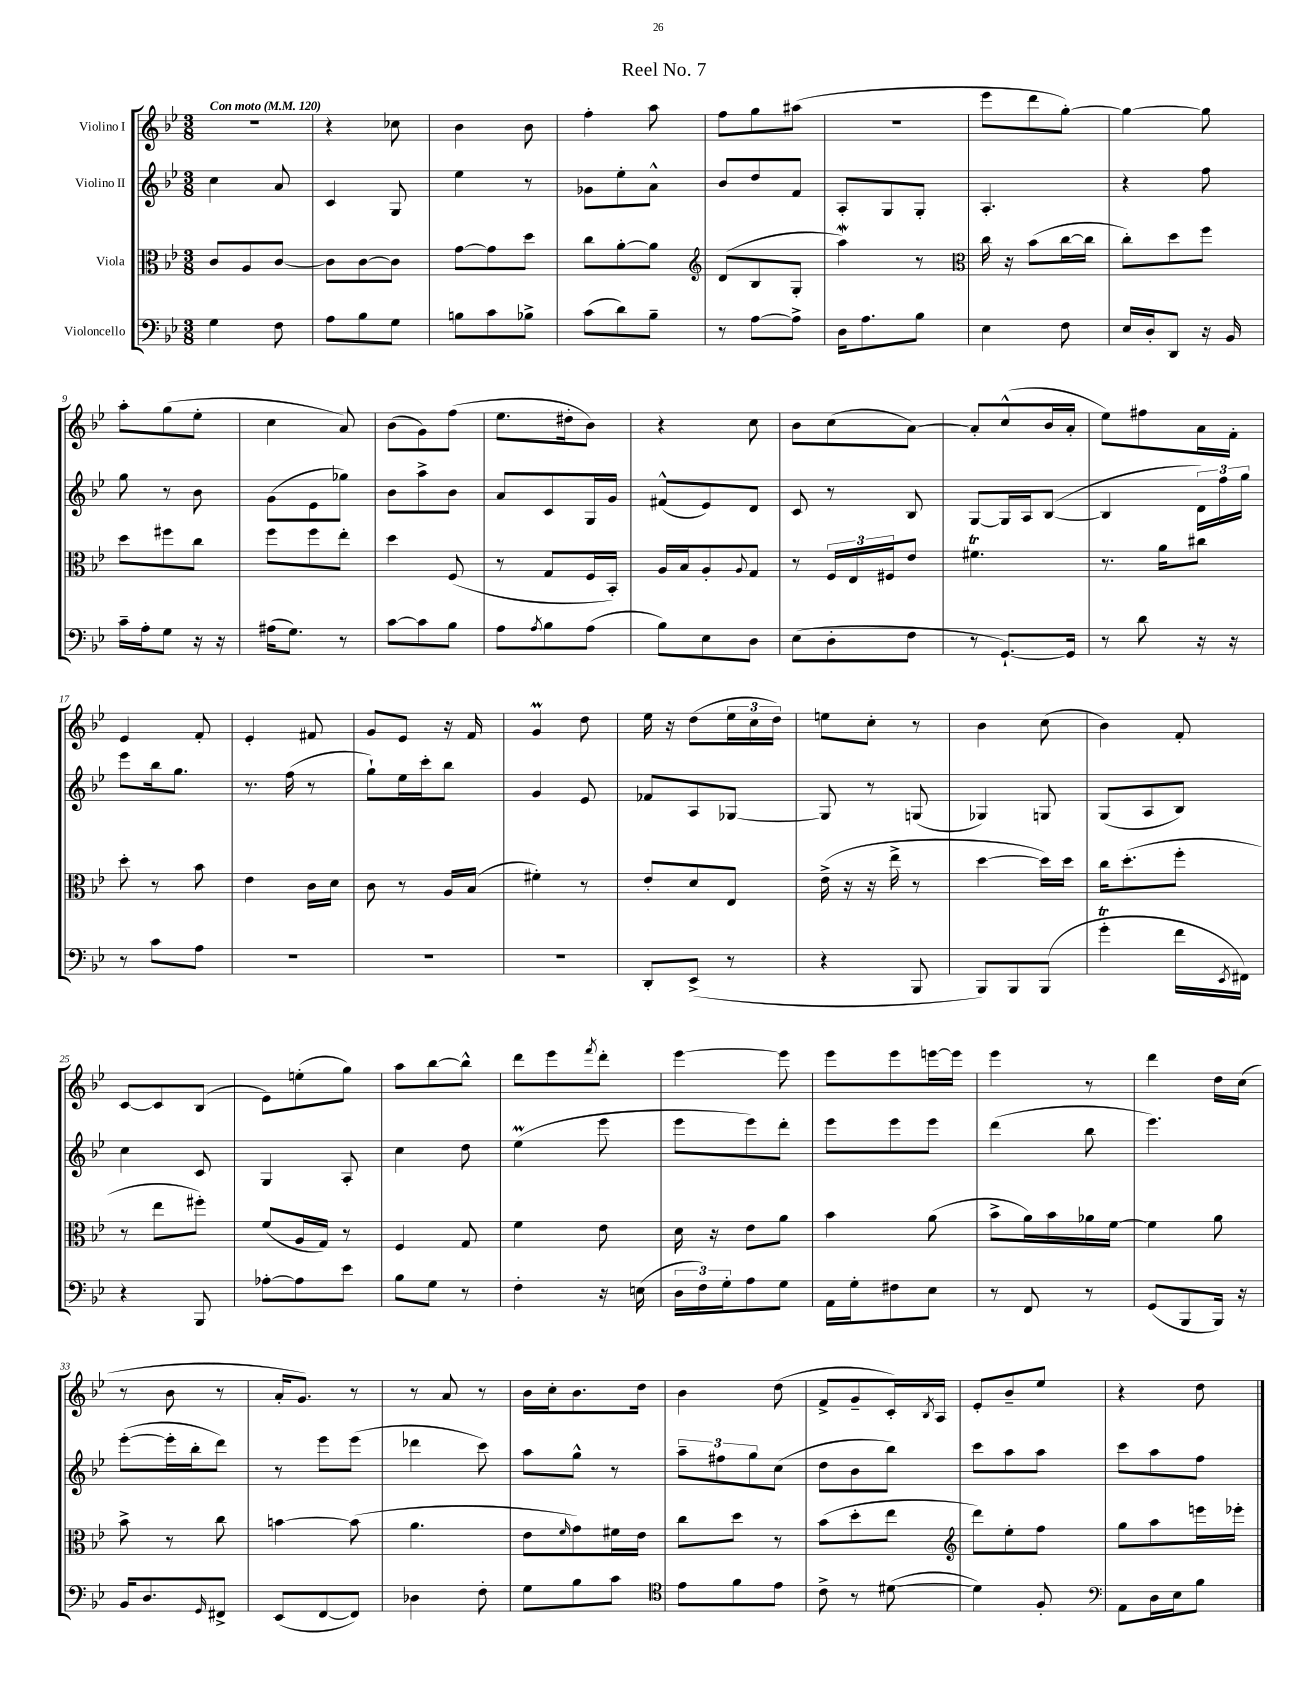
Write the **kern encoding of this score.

**kern	**kern	**kern	**kern
*staff4	*staff3	*staff2	*staff1
*clefF4	*clefC3	*clefG2	*clefG2
*k[b-e-]	*k[b-e-]	*k[b-e-]	*k[b-e-]
*M3/8	*M3/8	*M3/8	*M3/8
*MM120	*MM120	*MM120	*MM120
4G\	8c/L	4cc\	4.r
.	8A/	.	.
8F\	[8c/J	8a/	.
=	=	=	=
8A\L	8c\]L	4c/	4r
8B-\	[8c\	.	.
8G\J	8c\]J	8G/	8cc-\
=	=	=	=
8B\L	[8g\L	4ee-\	4b-\
8c\	8g\]	.	.
8B-^\J	8dd\J	8r	8b-\
=	=	=	=
(8c\L	8cc\L	8g-\L	4ff'\
8d\)	[8a'\	8ee-'\	.
8B-~\J	8a\]J	8a^^\J	8aa\
=	=	=	=
*	*clefG2	*	*
8r	(8d/L	8b-/L	8ff\L
[8A\L	8B-/	8dd/	8gg\
8A^\]J	8G'/J	8f/J	(8aa#\J
=	=	=	=
16D\LK	4aa\)	8A'/L	4.r
8.A\	.	.	.
.	.	8G/	.
8B-\J	8r	8G'/J	.
=	=	=	=
*	*clefC3	*	*
4E-\	16cc\	4.A'/	8eee-\L
.	16r	.	.
.	(8b-\L	.	8ddd\
8F\	[16cc\L	.	[8gg'\J)
.	16cc\]JJ	.	.
=	=	=	=
16E-/LL	8cc'\L)	4r	4gg\_
16D'/J	.	.	.
8DD/J	8dd\	.	.
16r	8ff\J	8ff\	8gg\]
16BB-/	.	.	.
=	=	=	=
16c~\LL	8dd\L	8gg\	8aa'\L
16A'\J	.	.	.
8G\J	8ff#\	8r	(8gg\
16r	8cc\J	8b-\	8ee-'\J
16r	.	.	.
=	=	=	=
(16A#\LK	8ff\L	(8g\L	4cc\
8.G\J)	.	.	.
.	8ff\	8e-\	.
8r	8ee-'\J	8gg-\J)	8a/)
=	=	=	=
[8c\L	4dd\	8b-\L	(8b-\L
8c\]	.	8aa^\	8g\)
8B-\J	(8F/	8b-\J	(8ff\J
=	=	=	=
8A\L	8r	8a/L	8.ee-\L
8qA/	.	.	.
8B-\	8G/L	8c/	.
.	.	.	16dd#'\k
(8A\J	16F/L	16G/L	8b-\J)
.	16BB-'/JJ)	16g/JJ	.
=	=	=	=
8B-\L)	16A/LL	(8f#^^/L	4r
.	16B-/J	.	.
8E-\	8A'/	8e-/)	.
.	8qqA/	.	.
8D\J	8G/J	8d/J	8cc\
=	=	=	=
(8E-\L	8r	8c/	8b-\L
8D'\	24F/LL	8r	(8cc\
.	24E-/	.	.
.	24F#/J	.	.
8F\J	8e-/J	8B-/	[8a\J)
=	=	=	=
8r	4.f#\	[8G/L	8a'/]L
[8.GG`/L)	.	16G/]L	(8cc^^/
.	.	16A/J	.
.	.	([8B-/J	16b-/L
16GG/]Jk	.	.	16a'/JJ
=	=	=	=
8r	8.r	4B-/]	8ee-\L)
8d\	.	.	8ff#\
.	16a\LK	.	.
16r	8cc#\J	24d\LL)	16a\L
.	.	24ff\	.
16r	.	.	16f'\JJ
.	.	24gg\JJ	.
=	=	=	=
8r	8dd'\	8eee-\L	4e-/
8c\L	8r	16bb-\k	.
.	.	8.gg\J	.
8A\J	8b-\	.	8f'/
=	=	=	=
4.r	4e-\	8.r	4e-'/
.	.	(16ff\	.
.	16c\LL	8r	8f#/
.	16d\JJ	.	.
=	=	=	=
4.r	8c\	8gg`\L)	8g/L
.	8r	16ee-\L	8e-/J
.	.	16ccc'\J	.
.	16A/LL	8bb-\J	16r
.	(16B-/JJ	.	16f/
=	=	=	=
4.r	4f#'\)	4g/	4g/
.	8r	8e-/	8dd\
=	=	=	=
8DD'/L	8e-'/L	8f-/L	16ee-\
.	.	.	16r
(8EE-^/J	8d/	8A/	(8dd\L
8r	8E-/J	[8G-/J	24ee-\L
.	.	.	24cc\
.	.	.	24dd\JJ)
=	=	=	=
4r	(16e-^\	8G-/]	8ee\L
.	16r	.	.
.	16r	8r	8cc'\J
.	16ee-^\	.	.
8BBB-/	8r	(8G/	8r
=	=	=	=
8BBB-/L)	[4dd\	4G-/)	4b-\
8BBB-/	.	.	.
(8BBB-/J	16dd\]LL)	8G/	(8cc\
.	16dd\JJ	.	.
=	=	=	=
4g'\	16cc\LK	(8G/L	4b-\)
.	(8.dd'\	.	.
.	.	8A/	.
16f\LL	8ff'\J	8B-/J)	8f'/
8qEE-/	.	.	.
16FF#\JJ)	.	.	.
=	=	=	=
4r	8r	4cc\	[8c/L
.	8ee-\L	.	8c/]
8BBB-/	8ff#'\J)	8c/	(8B-/J
=	=	=	=
[8A-'\L	(8f/L	4G/	8e-\L)
8A-\]	16A/L	.	(8ee'\
.	16G/JJ)	.	.
8e-\J	8r	8A'/	8gg\J)
=	=	=	=
8B-\L	4F/	4cc\	8aa\L
8G\J	.	.	[8bb-\
8r	8G/	8dd\	8bb-^^\]J
=	=	=	=
4F'\	4f\	(4ee-\	8ddd\L
.	.	.	8eee-\
.	.	.	8qfff/
16r	8e-\	8eee-\	8ddd'\J
(16E\	.	.	.
=	=	=	=
24D\LL	16d\	8eee-\L	[4eee-\
24F\)	.	.	.
.	16r	.	.
24G'\J	.	.	.
8A\	8e-\L	8eee-\)	.
8G\J	8a\J	8ddd'\J	8eee-\]
=	=	=	=
16AA\LL	4b-\	8eee-\L	8eee-\L
16G'\J	.	.	.
8F#\	.	8eee-\	8eee-\
8E-\J	(8a\	8eee-\J	[16eee\L
.	.	.	16eee\]JJ
=	=	=	=
8r	8b-^\L	(4ddd\	4eee-\
8FF/	16a\L)	.	.
.	16b-\	.	.
8r	16a-\	8bb-\	8r
.	[16f\JJ	.	.
=	=	=	=
(8GG/L	4f\]	4.eee-\)	4ddd\
8BBB-/	.	.	.
16BBB-/Jk)	8a\	.	16dd\LL
16r	.	.	(16cc\JJ
=	=	=	=
16BB-/LK	8b-^\	([8eee-'\L	8r
8.D/	.	.	.
.	8r	16eee-'\]L	8b-\
.	.	16bb-'\J	.
16qqGG/	.	.	.
8FF#^/J	8cc\	8ddd\J)	8r
=	=	=	=
(8EE-/L	[4b\	8r	16a'/LK
.	.	.	8.g/J)
[8FF/	.	8eee-\L	.
8FF/]J)	(8b\]	(8eee-\J	8r
=	=	=	=
4D-\	4.a\	4ddd-\	8r
.	.	.	8a/
8F'\	.	8ccc\)	8r
=	=	=	=
8G\L	8e-\L	8aa\L	16b-\LL
.	.	.	16cc'\J
.	16qqf/	.	.
8B-\	8g\)	8gg^^\J	8.b-\
8c\J	16f#\L	8r	.
.	16e-\JJ	.	16dd\Jk
=	=	=	=
*clefC4	*	*	*
8e-\L	8cc\L	12aa~\L	4b-\
.	.	12ff#\	.
8f\	8dd\J	.	.
.	.	12gg\	.
8e-\J	8r	(8cc\J	(8dd\
=	=	=	=
8c^\	(8b-\L	8dd\L	8f^/L
8r	8dd'\	8b-\	8g~/
([8d#\	8ee-\J	8bb-\J)	16c'/L)
.	.	.	8qB-/
.	.	.	16A/JJ
=	=	=	=
*	*clefG2	*	*
4d#\])	8ddd\L)	8ccc\L	8e-'/L
.	8ee-'\	8aa\	8b-~/
8F'/	8ff\J	8aa\J	8ee-/J
=	=	=	=
*clefF4	*	*	*
8AA\L	8gg\L	8ccc\L	4r
16D\L	8aa\	8aa\	.
16E-\J	.	.	.
8B-\J	16eee\L	8ff\J	8dd\
.	16eee-'\JJ	.	.
==	==	==	==
*-	*-	*-	*-
